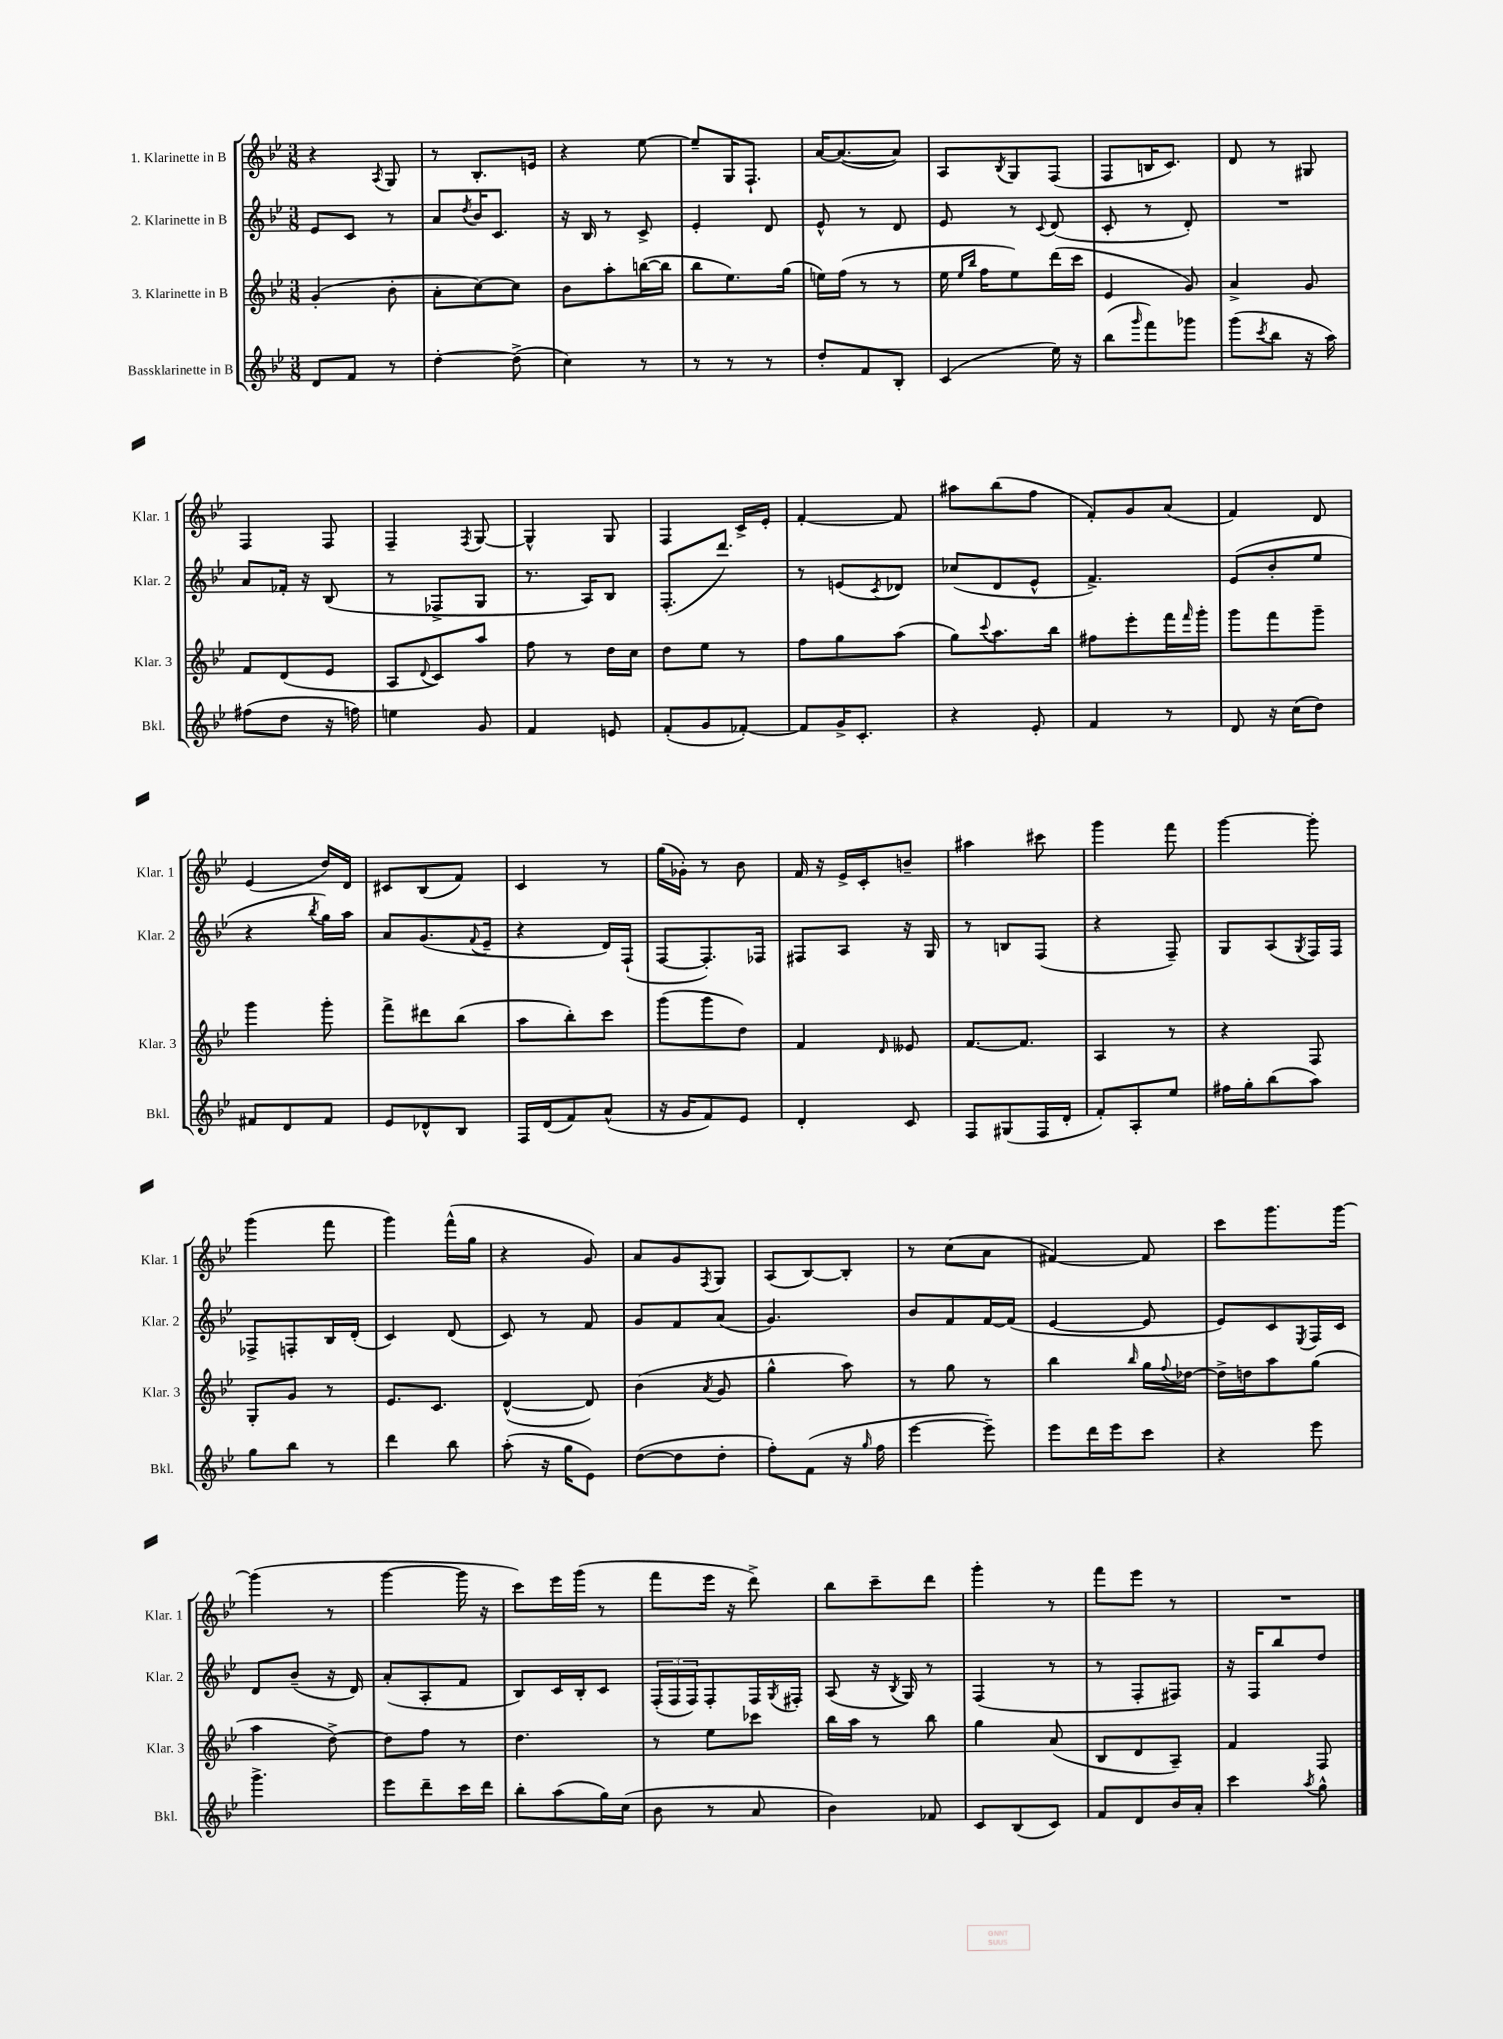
<<
\new StaffGroup <<
\new Staff = "s0" \with { instrumentName = "1. Klarinette in B" shortInstrumentName = "Klar. 1" } {
    \clef treble \key bes \major \numericTimeSignature \time 3/8
    r4 \acciaccatura { a8 } g8 |
    r8 bes8.-. e'16 |
    r4 ees''8~ |
    ees''8-- g16 f8.-! |
    a'16~ a'8.~( a'8) |
    a8 \acciaccatura { bes8 } g8 f8( |
    f8 b16 c'8.) |
    d'8 r8 gis8 |
    f4 f8 |
    f4-- \acciaccatura { f8 } g8~ |
    g4-^ g8 |
    f4 c'16-> ees'16-. |
    f'4~-. f'8 |
    ais''8 bes''8( f''8 |
    f'8-.) g'8 a'8( |
    f'4) d'8 |
    ees'4( d''16) d'16 |
    cis'8 bes8( f'8) |
    c'4 r8 |
    g''16( ges'16-.) r8 bes'8 |
    f'16 r16 ees'16-> c'16-. b'8-- |
    ais''4 cis'''8 |
    g'''4 f'''8 |
    g'''4~ g'''8-. |
    g'''4( f'''8 |
    g'''4) f'''16-^( g''16 |
    r4 g'8) |
    a'8 g'8 \acciaccatura { f8 } g8 |
    a8( bes8~) bes8-. |
    r8 c''8( a'8 |
    fis'4~) fis'8 |
    c'''8 g'''8. g'''16~ |
    g'''4( r8 |
    g'''4~ g'''16 r16 |
    c'''8) ees'''16 g'''16( r8 |
    f'''8 ees'''16 r16 d'''8->) |
    bes''8 c'''8-- d'''8 |
    g'''4-. r8 |
    f'''8 ees'''8 r8 |
    R4. \bar "|." |
}
\new Staff = "s1" \with { instrumentName = "2. Klarinette in B" shortInstrumentName = "Klar. 2" } {
    \clef treble \key bes \major \numericTimeSignature \time 3/8
    ees'8 c'8 r8 |
    a'8 \acciaccatura { d''8 } bes'16 c'8. |
    r16 bes16 r8 c'8-> |
    ees'4-. d'8 |
    ees'8-^ r8 d'8 |
    ees'8 r8 \appoggiatura { c'8 } d'8( |
    c'8-. r8 d'8-.) |
    R4. |
    a'8 fes'16-. r16 bes8( |
    r8 fes8-> g8 |
    r8. a16) bes8 |
    f8.-.( d'''8.) |
    r8 e'8( \acciaccatura { c'8 } des'8) |
    ces''8( d'8 ees'8-^ |
    f'4.->) |
    ees'8( bes'8-. ees''8 |
    r4 \acciaccatura { bes''8 } g''16) a''16 |
    a'8 g'8.( \appoggiatura { f'8 } ees'16-- |
    r4 d'16) f16-!( |
    f8~ f8.-.) fes16 |
    fis8 a8 r16 g16 |
    r8 b8 f8( |
    r4 f8--) |
    g8 a8( \acciaccatura { g8 } f16) f16 |
    fes8-> f8-. bes16 d'16-.( |
    c'4) d'8( |
    c'8) r8 f'8 |
    g'8 f'8 a'8( |
    g'4.) |
    bes'8 f'8 f'16~ f'16( |
    ees'4~ ees'8 |
    ees'8) c'8 \acciaccatura { ees8 } f16 c'16 |
    d'8 bes'8--( r16 d'16) |
    a'8-.( a8-. f'8 |
    bes8) c'16 bes16-. c'8 |
    \tuplet 3/2 { f16-.( f16 f16) } f8-. f16 \acciaccatura { g8 } fis16-. |
    a8( r16 \acciaccatura { bes8 } g16) r8 |
    f4( r8 |
    r8 f8-. fis8) |
    r16 f16 bes''8 d''8 \bar "|." |
}
\new Staff = "s2" \with { instrumentName = "3. Klarinette in B" shortInstrumentName = "Klar. 3" } {
    \clef treble \key bes \major \numericTimeSignature \time 3/8
    g'4-.( bes'8-. |
    a'8-. c''8~) c''8 |
    bes'8 a''8-. b''16~( b''16 |
    bes''8 ees''8.) g''16( |
    e''16) f''16( r8 r8 |
    ees''16 \grace { ees''16 bes''16 } f''16 ees''8) d'''16( c'''16 |
    ees'4 g'8) |
    a'4-> g'8 |
    f'8 d'8( ees'8 |
    a8 \appoggiatura { d'8 } c'8) a''8 |
    f''8 r8 d''16 c''16 |
    d''8 ees''8 r8 |
    f''8 g''8 a''8( |
    g''8) \appoggiatura { c'''8 } a''8. bes''16 |
    fis''8 ees'''8-. f'''16 \grace { f'''16 } g'''16-. |
    g'''8 f'''8 g'''8-- |
    g'''4 g'''8-. |
    f'''8-> dis'''8 bes''8( |
    a''8 bes''8-.) c'''8 |
    g'''8( g'''8 d''8) |
    f'4 \grace { d'16 } eeses'8 |
    f'8.~ f'8. |
    a4 r8 |
    r4 f8 |
    g8-. g'8 r8 |
    ees'8. c'8. |
    d'4~-^( d'8) |
    bes'4( \acciaccatura { a'8 } g'8 |
    g''4-^ a''8) |
    r8 g''8 r8 |
    bes''4 \grace { bes''16 } g''16 \appoggiatura { f''8 } des''16~ |
    des''16-> d''16 a''8 g''8( |
    a''4 d''8~->) |
    d''8 f''8 r8 |
    d''4. |
    r8 ees''8 ces'''8 |
    bes''16 a''16 r8 bes''8 |
    g''4 a'8( |
    bes8 d'8 a8--) |
    f'4 f8 \bar "|." |
}
\new Staff = "s3" \with { instrumentName = "Bassklarinette in B" shortInstrumentName = "Bkl." } {
    \clef treble \key bes \major \numericTimeSignature \time 3/8
    d'8 f'8 r8 |
    d''4~-. d''8->( |
    c''4) r8 |
    r8 r8 r8 |
    d''8-. f'8 bes8-. |
    c'4( ees''16) r16 |
    bes''8( \grace { g'''16 } f'''8) ges'''8 |
    g'''8( \acciaccatura { c'''8 } bes''8 r16 a''16) |
    fis''8( d''8 r16 f''16) |
    e''4 g'8 |
    f'4 e'8 |
    f'8-.( g'8 fes'8~-.) |
    fes'8 g'16-> c'8.-. |
    r4 ees'8-. |
    f'4 r8 |
    d'8 r16 c''16( d''8) |
    fis'8 d'8 fis'8 |
    ees'8 des'8-^ bes8 |
    f16 d'16( f'8) a'8-^( |
    r16 g'16 f'8) ees'8 |
    d'4-. c'8 |
    f8 gis8( f16 d'16-. |
    f'8-.) a8-. ees''8 |
    fis''16 g''16-. bes''8( a''8) |
    g''8 bes''8 r8 |
    d'''4 bes''8 |
    a''8-.( r16 g''16 ees'8) |
    d''8~( d''8 d''8-. |
    f''8-.) f'8( r16 \grace { g''16 } f''16 |
    ees'''4~ ees'''8--) |
    ees'''8 d'''16 ees'''16 c'''8 |
    r4 ees'''8 |
    g'''4.-> |
    ees'''8 d'''8-- c'''16 d'''16 |
    bes''8-. a''8( g''16) c''16( |
    bes'8 r8 a'8 |
    bes'4) fes'8 |
    c'8 bes8( c'8) |
    f'8 d'8 bes'16 a'16-. |
    c'''4 \acciaccatura { a''8 } g''8-^ \bar "|." |
}
>>
>>
\layout { \context { \Score \remove "Bar_number_engraver" } }
